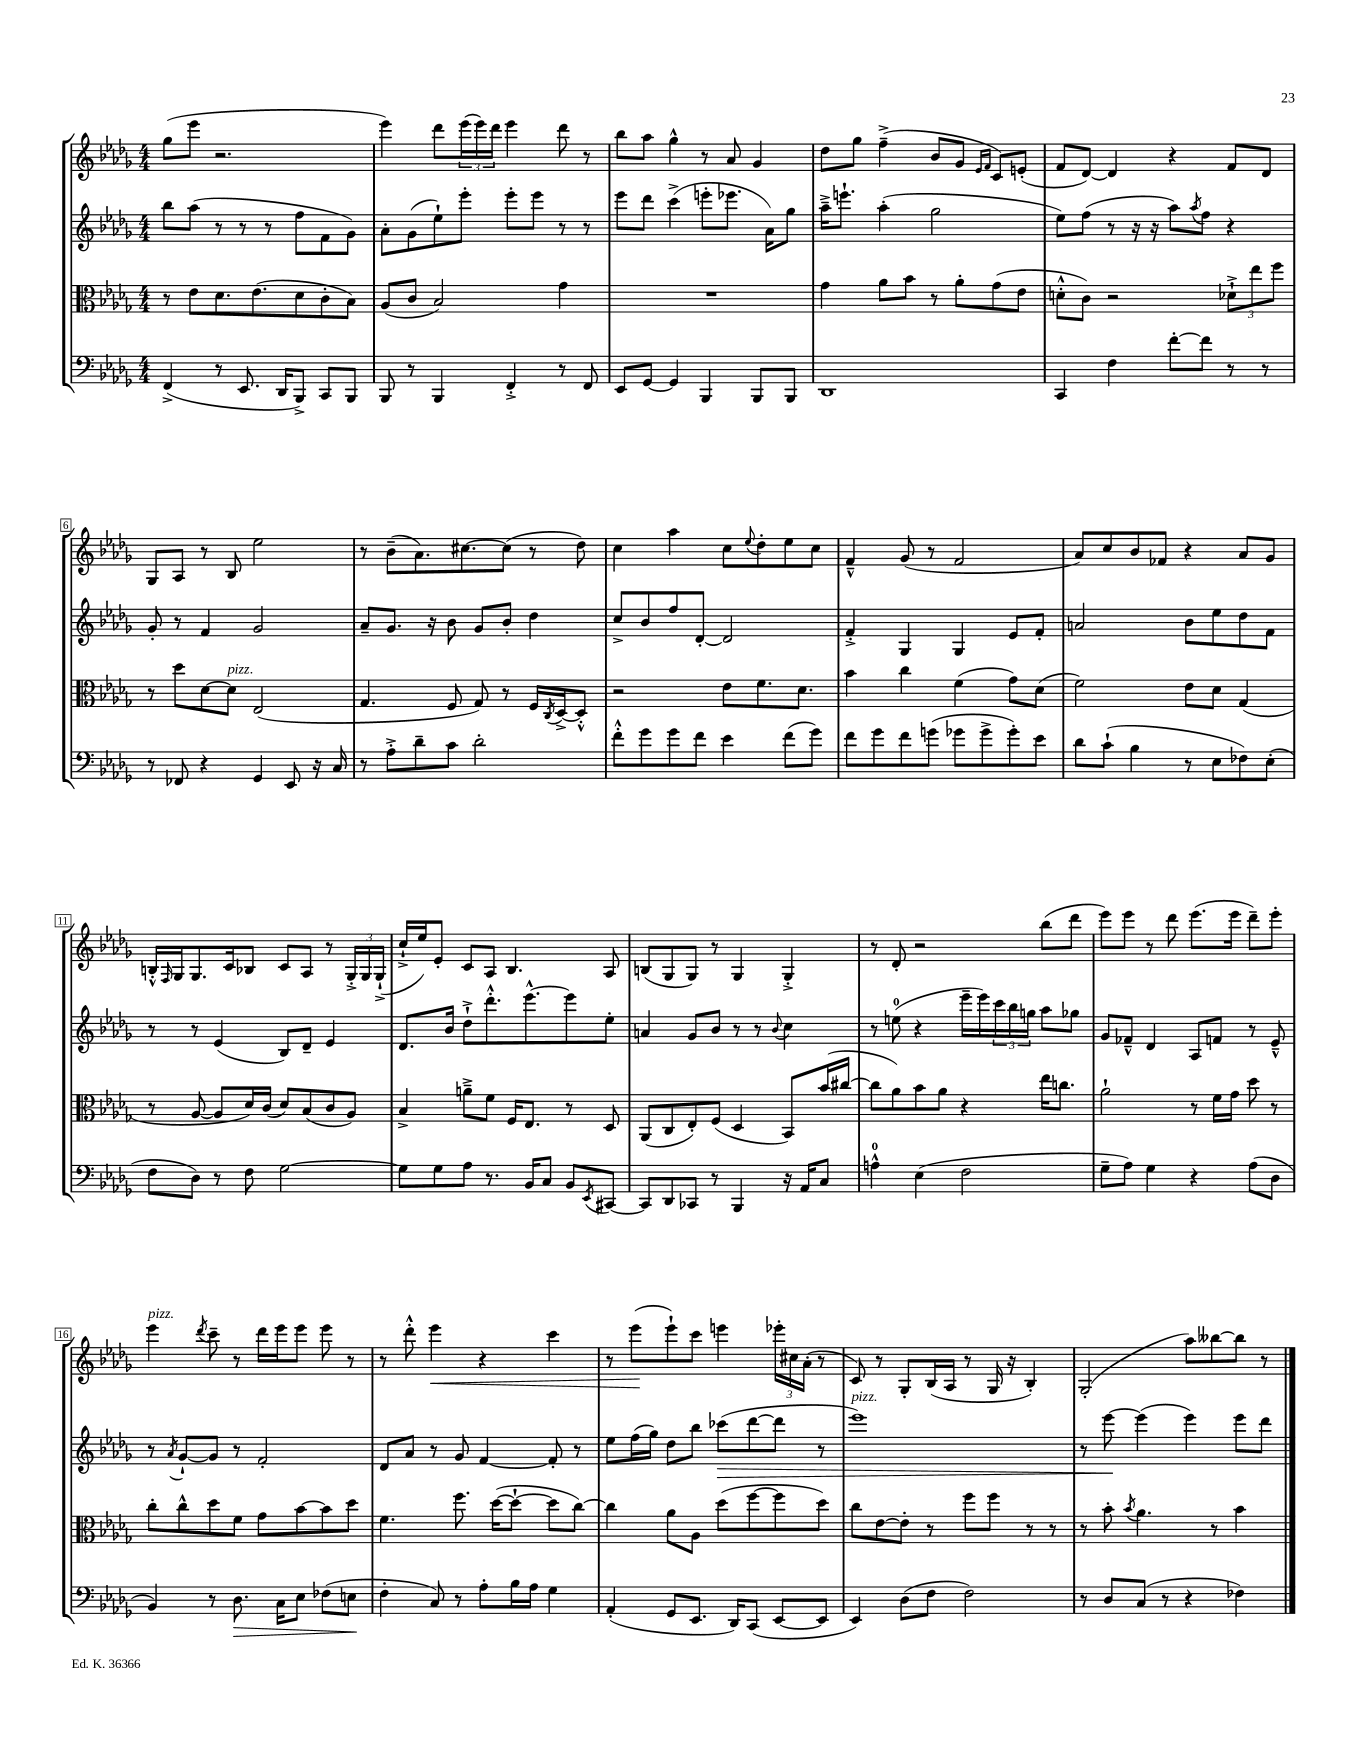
<<
\new StaffGroup <<
\new Staff = "s0" {
    \clef treble \key des \major \numericTimeSignature \time 4/4
    ges''8( ees'''8 r2. |
    ees'''4) des'''8 \tuplet 3/2 { ees'''16( ees'''16) des'''16 } ees'''4 des'''8 r8 |
    bes''8 aes''8 ges''4-^ r8 aes'8 ges'4 |
    des''8 ges''8 f''4--->( bes'8 ges'8 \grace { ees'16 f'16 } c'8) e'8-.( |
    f'8 des'8~) des'4 r4 f'8 des'8 |
    ges8 aes8 r8 bes8 ees''2 |
    r8 bes'8--( aes'8.) cis''8.~ cis''8( r8 des''8) |
    c''4 aes''4 c''8 \appoggiatura { ees''8 } des''8-. ees''8 c''8 |
    f'4---^ ges'8( r8 f'2 |
    aes'8) c''8 bes'8 fes'8 r4 aes'8 ges'8 |
    b16-.-^ \grace { f16 } ges16 ges8. c'16 bes8 c'8 aes8 r8 \tuplet 3/2 { ges16-.-> ges16 ges16-!->( } |
    c''16-!-> ees''16) ees'8-. c'8 aes8 bes4. aes8 |
    b8( ges8 ges8) r8 ges4 ges4-.-> |
    r8 des'8-. r2 bes''8( des'''8 |
    ees'''8) ees'''8 r8 des'''8 ees'''8.( ees'''16 des'''8--) ees'''8-. |
    ees'''4^\markup { \italic "pizz." } \acciaccatura { des'''8 } c'''8-- r8 des'''16 ees'''16 ees'''8 ees'''8 r8 |
    r8 des'''8-.-^ ees'''4\< r4 c'''4 |
    r8 ees'''8\!( ees'''8-!) c'''8 e'''4 \tuplet 3/2 { ees'''16-. cis''16 aes'16-.( } r8 |
    c'8) r8 ges8-. bes16( aes16 r8 ges16 r16 bes4-.) |
    ges2-.( aes''8) beses''8~ beses''8 r8 \bar "|." |
}
\new Staff = "s1" {
    \clef treble \key des \major \numericTimeSignature \time 4/4
    bes''8 aes''8( r8 r8 r8 f''8 f'8 ges'8) |
    aes'8-. ges'8( ees''8-!) ees'''8-. ees'''8-. ees'''8 r8 r8 |
    ees'''8 des'''8 c'''4->( e'''8-. ees'''8. aes'16) ges''8 |
    aes''16---> e'''8.-! aes''4-.( ges''2 |
    ees''8) f''8( r8 r16 r16 aes''8) \acciaccatura { aes''8 } f''8 r4 |
    ges'8-. r8 f'4 ges'2 |
    aes'8-- ges'8. r16 bes'8 ges'8 bes'8-. des''4 |
    c''8-> bes'8 f''8 des'8~-. des'2 |
    f'4-.-> ges4 ges4 ees'8 f'8-. |
    a'2 bes'8 ees''8 des''8 f'8 |
    r8 r8 ees'4( bes8) des'8-- ees'4 |
    des'8. bes'16 des''8-!-> des'''8.-.-^ ees'''8.~-^ ees'''8 ees''8-. |
    a'4 ges'8 bes'8 r8 r8 \appoggiatura { bes'8 } c''4 |
    r8 e''8-0( r4 ees'''16-- ees'''16) \tuplet 3/2 { c'''16 bes''16 g''16 } aes''8 ges''8 |
    ges'8 fes'8---^ des'4 aes8 f'8 r8 ees'8---^ |
    r8 \acciaccatura { aes'8 } ges'8~-! ges'8 r8 f'2-. |
    des'8 aes'8 r8 ges'8 f'4~ f'8-. r8 |
    ees''8 f''16( ges''16) des''8 bes''8 ces'''8\>( des'''8~ des'''8 r8 |
    ees'''1^\markup { \italic "pizz." }) |
    r8 ees'''8~\! ees'''4( ees'''4) ees'''8 des'''8 \bar "|." |
}
\new Staff = "s2" {
    \clef alto \key des \major \numericTimeSignature \time 4/4
    r8 ees'8 des'8. ees'8.( des'8 c'8-. bes8) |
    aes8( c'8 bes2) ges'4 |
    R1 |
    ges'4 aes'8 bes'8 r8 aes'8-. ges'8( ees'8 |
    d'8-.-^ c'8) r2 \tuplet 3/2 { des'8-!-> ees''8 f''8 } |
    r8 des''8 des'8~ des'8^\markup { \italic "pizz." } ees2( |
    ges4. f8 ges8) r8 f16 \acciaccatura { c8 } des16~-> des8-.-^ |
    r2 ees'8 f'8. des'8. |
    bes'4 c''4 f'4( ges'8) des'8( |
    f'2) ees'8 des'8 ges4( |
    r8 aes8~ aes8 des'16) c'16( des'8) bes8( c'8 aes8) |
    bes4-> a'8---> f'8 f16 ees8. r8 des8 |
    aes,8( c8 ees8-.) f8( des4 bes,8) bes'16( cis''16~ |
    cis''8 aes'8) bes'8 aes'8 r4 ees''16 c''8. |
    aes'2-! r8 f'16 ges'16 des''8 r8 |
    c''8-. c''8-^ des''8 f'8 ges'8 bes'8~ bes'8 des''8 |
    f'4. f''8. des''16~( des''8~-! des''8 c''8~) |
    c''4 aes'8 aes8 des''8( f''8~ f''8 des''8) |
    c''8 ees'8~ ees'8-. r8 f''8 f''8 r8 r8 |
    r8 bes'8-. \acciaccatura { bes'8 } aes'4. r8 bes'4 \bar "|." |
}
\new Staff = "s3" {
    \clef bass \key des \major \numericTimeSignature \time 4/4
    f,4->( r8 ees,8. des,16 bes,,8->) c,8 bes,,8 |
    bes,,8 r8 bes,,4 f,4-.-> r8 f,8 |
    ees,8 ges,8~ ges,4 bes,,4 bes,,8 bes,,8 |
    des,1 |
    c,4 f4 f'8~-. f'8 r8 r8 |
    r8 fes,8 r4 ges,4 ees,8 r16 c16 |
    r8 aes8-.-> des'8-- c'8 des'2-. |
    f'8-.-^ ges'8 ges'8 f'8 ees'4 f'8( ges'8) |
    f'8 ges'8 f'8 g'8( ges'8 ges'8-> ges'8-.) ees'8 |
    des'8 c'8-!( bes4 r8 ees8 fes8) ees8-.( |
    f8 des8) r8 f8 ges2~ |
    ges8 ges8 aes8 r8. bes,16 c8 bes,8 \acciaccatura { ees,8 } cis,8~ |
    cis,8 des,8 ces,8 r8 bes,,4 r16 aes,16 c8 |
    a4-0-^ ees4( f2 |
    ges8-- aes8) ges4 r4 aes8( des8 |
    bes,4) r8 des8.\> c16 ees8 fes8( e8\! |
    f4-. c8) r8 aes8-. bes16 aes16 ges4 |
    aes,4-.( ges,8 ees,8. des,16) c,8( ees,8~ ees,8 |
    ees,4) des8( f8 f2) |
    r8 des8 c8( r8 r4 fes4) \bar "|." |
}
>>
>>
\layout { \context { \Score \override BarNumber.stencil = #(make-stencil-boxer 0.1 0.3 ly:text-interface::print) } }
